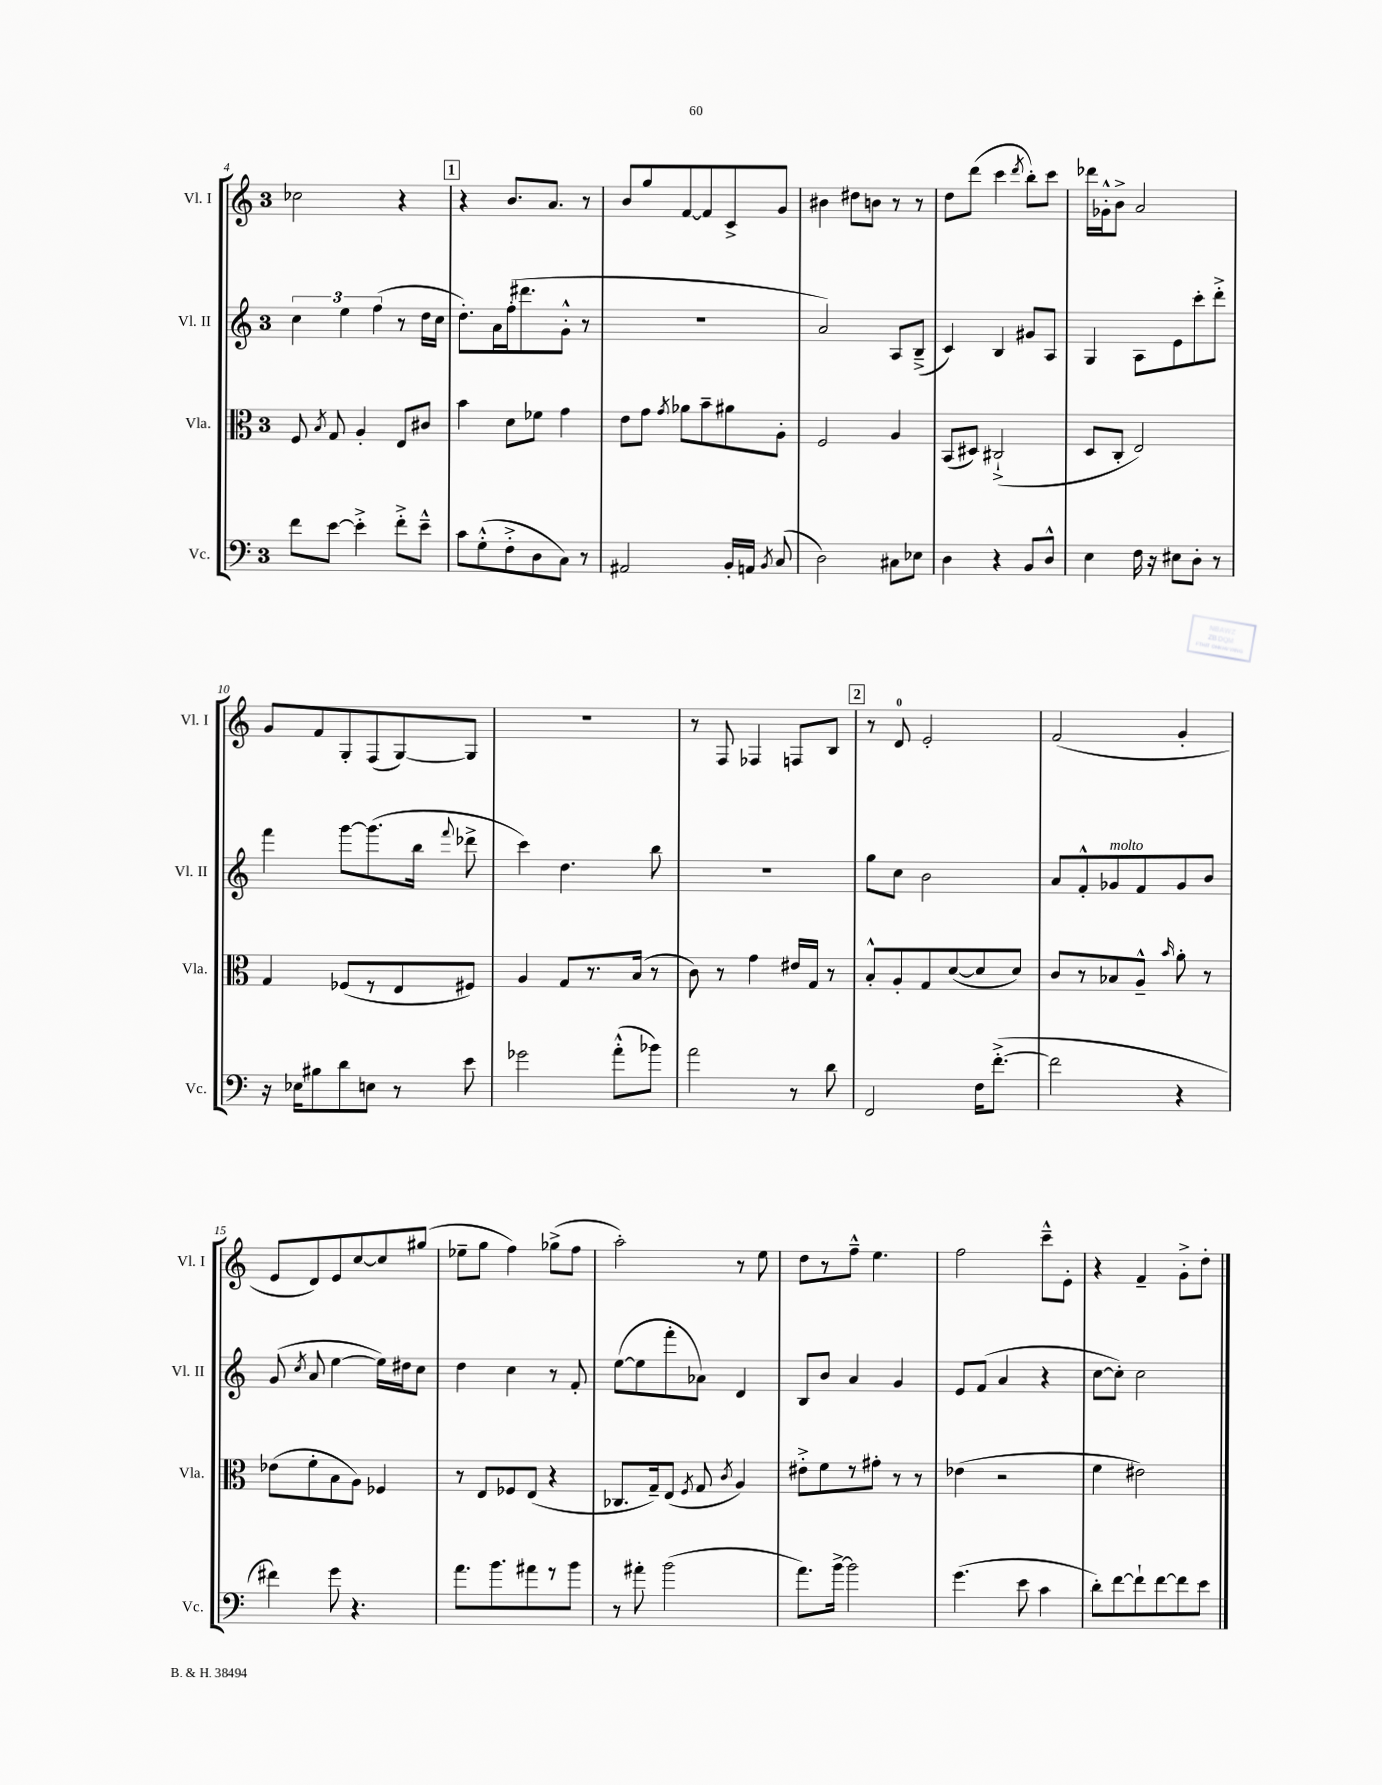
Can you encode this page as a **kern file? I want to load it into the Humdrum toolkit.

**kern	**kern	**kern	**kern
*staff4	*staff3	*staff2	*staff1
*clefF4	*clefC3	*clefG2	*clefG2
*k[]	*k[]	*k[]	*k[]
*M3/4	*M3/4	*M3/4	*M3/4
8f\L	8F/	6cc\	2cc-\
.	8qB/	.	.
[8e\J	8G/	.	.
.	.	6ee\	.
4e'^\]	4A'/	.	.
.	.	(6ff\	.
8f'^\L	8E/L	8r	4r
8e~^^\J	8c#/J	16dd\LL	.
.	.	16cc\JJ	.
=	=	=	=
8c\L	4b\	8.dd'\L)	4r
(8G'^^\	.	.	.
.	.	16a\L	.
8F'^\	8d\L	(16ff'\J	8.b/L
.	.	8.ddd#\	.
8D\	8f-\J	.	.
.	.	.	8.a/J
8C\J)	4g\	8g'^^\J	.
8r	.	8r	8r
=	=	=	=
2AA#/	8e\L	2.r	8b/L
.	8g\J	.	8gg/
.	8qg/	.	.
.	8a-\L	.	[8f/
.	8b~\	.	8f/]
16BB'/LL	8a#\	.	8c^/
16AA/JJ	.	.	.
8qBB/	.	.	.
(8C/	8A'\J	.	8g/J
=	=	=	=
2D\)	2F/	2a/)	4b#\
.	.	.	8dd#\L
.	.	.	8b\J
8C#\L	4A/	8A/L	8r
8E-\J	.	(8B~^/J	8r
=	=	=	=
4D\	(8BB/L	4c/)	8dd\L
.	8D#/J)	.	(8ddd\J
4r	(2C#`^/	4B/	4ccc\
.	.	.	8qddd/
8BB/L	.	8g#/L	8bb'\L)
8D^^/J	.	8A/J	8ccc\J
=	=	=	=
4E\	8D/L	4G/	16ddd-\LL
.	.	.	16g-'^^\J
.	8C'/J	.	8b^\J
16F\	2E/)	8A\L	2a/
16r	.	.	.
8E#\L	.	8e\	.
8D'\J	.	8ccc'\	.
8r	.	8ddd'^\J	.
=	=	=	=
16r	4G/	4fff\	8g/L
16E-\LK	.	.	.
8B#\	.	.	8f/
8d\	(8F-/L	[8ggg\L	8G'/
8E\J	8r	(8.ggg\]	(8F/
8r	8E/	.	[8G/)
.	.	16bb\Jk	.
.	.	8qqfff/	.
8e\	8F#/J)	8ddd-^\	8G/]J
=	=	=	=
2g-\	4A/	4ccc\)	2.r
.	8G/L	4.dd\	.
.	8.r	.	.
(8a'^^\L	.	.	.
.	(16B/Jk	.	.
8b-\J)	8r	8bb\	.
=	=	=	=
2a\	8c\)	2.r	8r
.	8r	.	8F/
.	4g\	.	4F-/
8r	16e#/LL	.	8F/L
.	16G/JJ	.	.
8d\	8r	.	8B/J
=	=	=	=
2FF/	8B'^^/L	8gg\L	8r
.	8A'/	8cc\J	8d/
.	8G/	2b\	2e'/
.	([8d/	.	.
16F\LK	8d/]	.	.
([8.f'^\J	.	.	.
.	8d/J)	.	.
=	=	=	=
2f\]	8c/L	8a/L	(2f/
.	8r	8f'^^/	.
.	8B-/	8g-/	.
.	8A~^^/J	8f/	.
.	16qqb/	.	.
4r	8a'\	8g-/	4g'/
.	8r	8b/J	.
=	=	=	=
4f#\)	(8e-\L	(8g/	8e/L
.	.	8qcc/	.
.	8f'\	8a/	8d/)
8g\	8B\	[4ee\	8e/
4.r	8A\J)	.	[8cc/
.	4F-/	16ee\]LL)	8cc/]
.	.	16dd#\J	.
.	.	8cc\J	(8gg#/J
=	=	=	=
8.a\L	8r	4dd\	8ee-~\L
.	8E/L	.	8gg\J
8.b\	.	.	.
.	8F-/	4cc\	4ff\)
8a#\	(8E/J	.	.
8r	4r	8r	(8gg-^\L
8b\J	.	8f'/	8ff\J
=	=	=	=
8r	8.C-/L	([8ee\L	2aa'\)
8a#'\	.	8ee\]	.
.	16G~/k)	.	.
(2b\	(8E/J	8fff'\	.
.	8qF/	.	.
.	8G/	8a-\J)	.
.	8qc/	.	.
.	4A/)	4d/	8r
.	.	.	8ee\
=	=	=	=
8.a\L)	8e#'^\L	8B/L	8dd\L
.	8f\	8b/J	8r
[16b^\Jk	.	.	.
2b\]	8r	4a/	8ff~^^\J
.	8g#'\J	.	4.ee\
.	8r	4g/	.
.	8r	.	.
=	=	=	=
(4.g\	(4e-\	8e/L	2ff\
.	.	(8f/J	.
.	2r	4a/	.
8e\	.	.	.
4c\	.	4r	8ccc~^^\L
.	.	.	8e'\J
=	=	=	=
8d'\L)	4f\	[8cc\L	4r
[8f\	.	8cc'\]J)	.
8f`\]	2e#\)	2cc\	4f~/
[8f\	.	.	.
8f\]	.	.	8g'^\L
8e\J	.	.	8dd'\J
==	==	==	==
*-	*-	*-	*-
